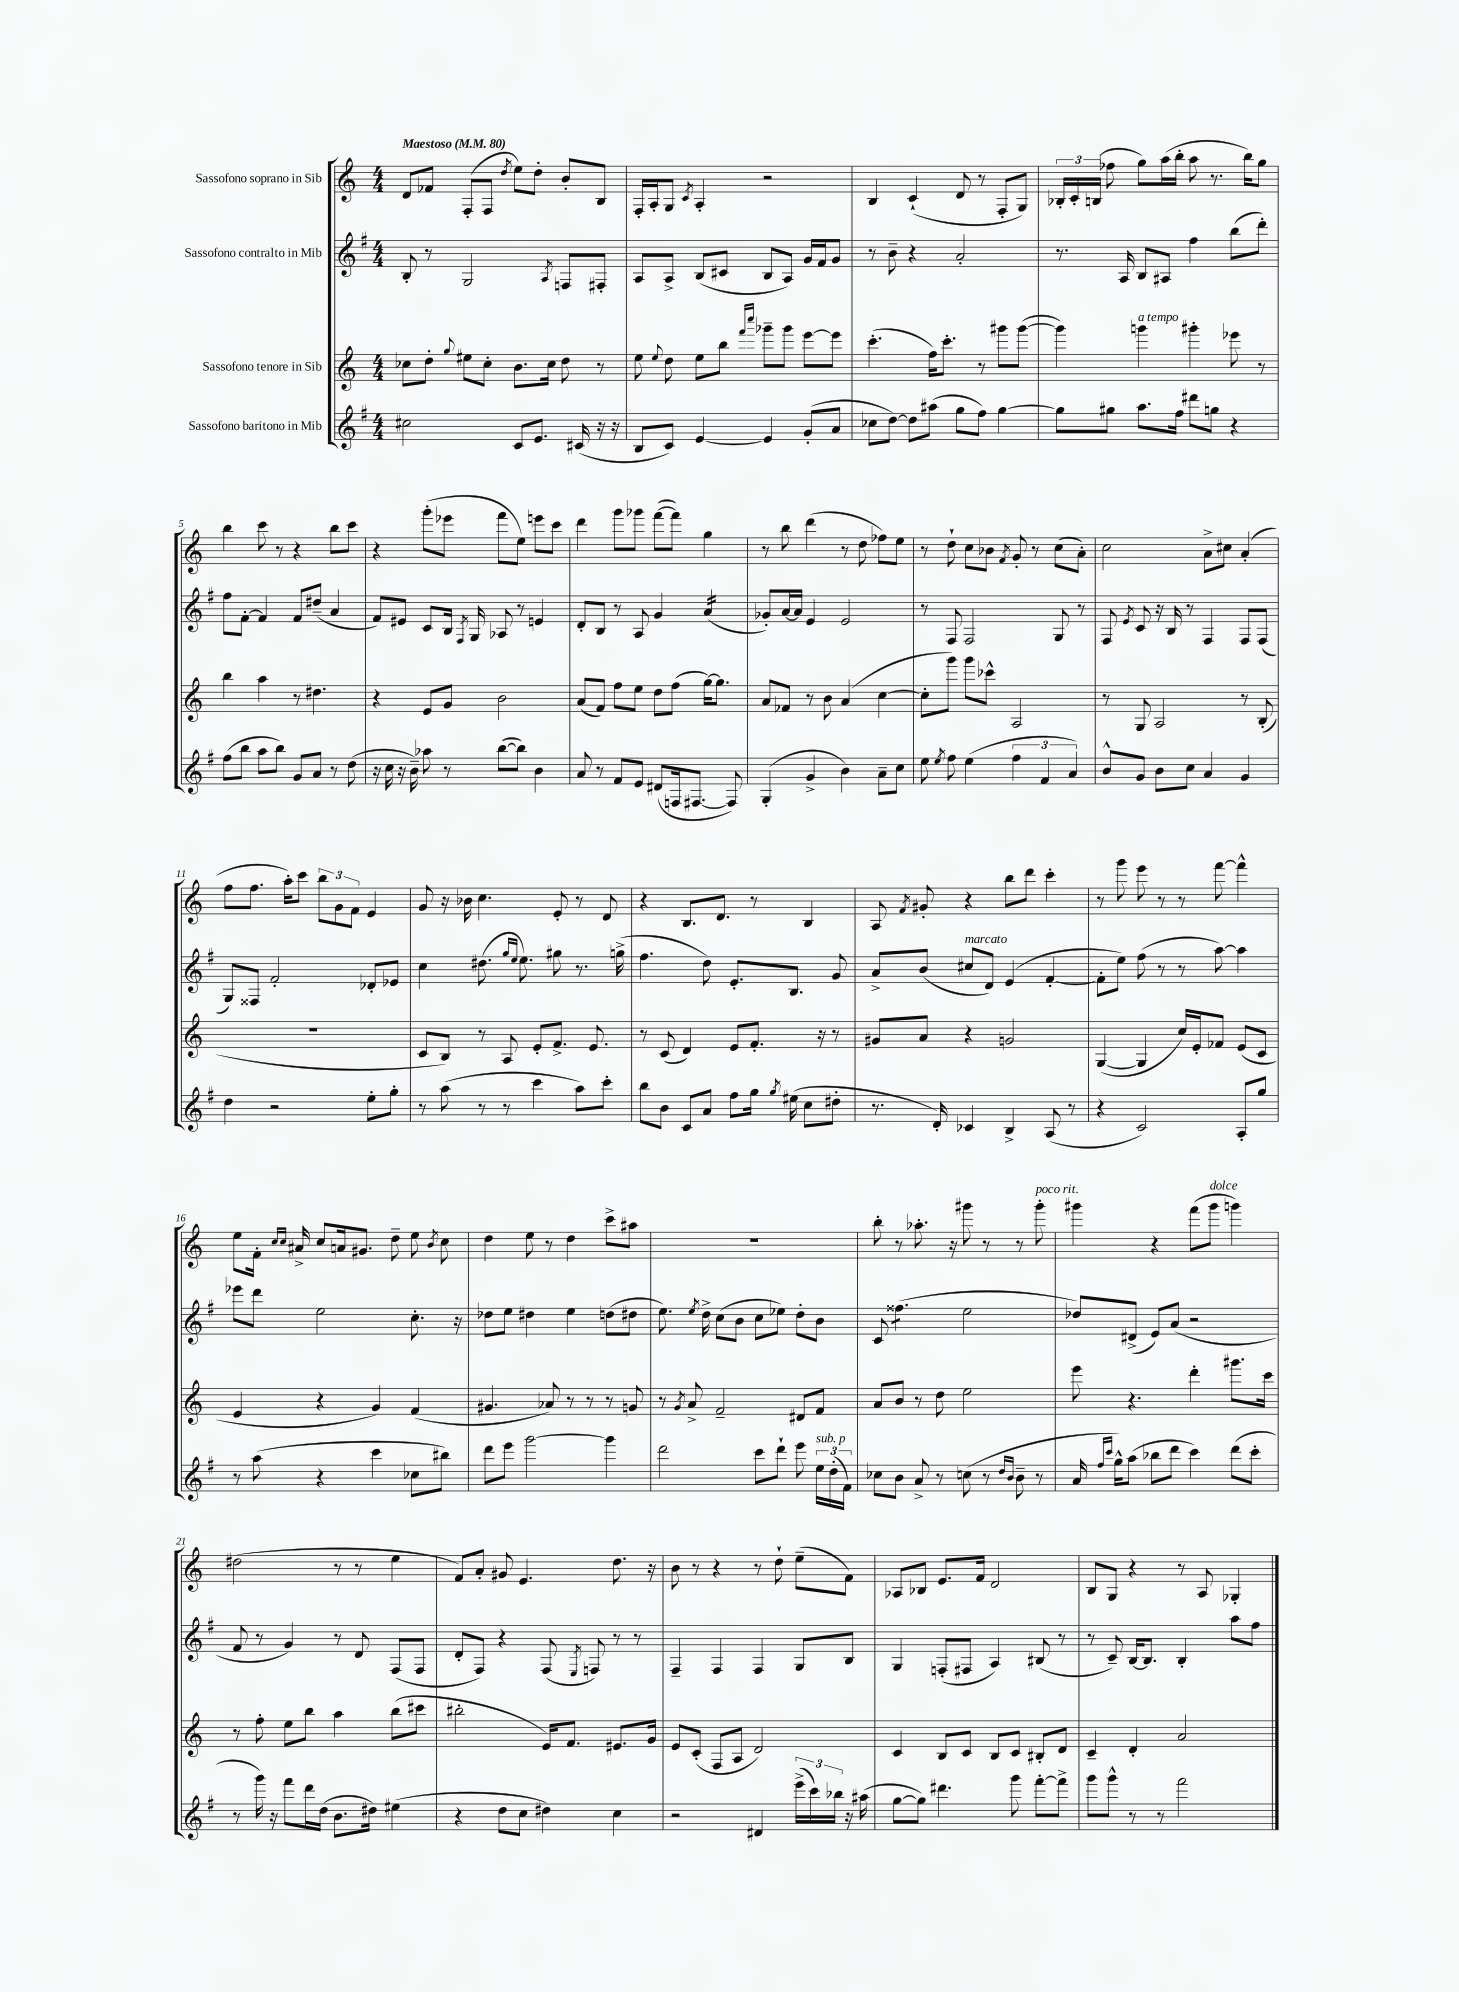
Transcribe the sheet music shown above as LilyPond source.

<<
\new StaffGroup <<
\new Staff = "s0" \with { instrumentName = "Sassofono soprano in Sib" } {
    \clef treble \key c \major \numericTimeSignature \time 4/4 \tempo "Maestoso" 4 = 80
    \autoBeamOff d'8[ fes'8] f8[-.( f8] \acciaccatura { d''8 } e''8[) d''8]-. b'8[-. b8] |
    f16[-. a16-. g8] \acciaccatura { c'8 } a4-. r2 |
    b4 c'4-!( d'8 r8 f8[-. g8]) |
    \tuplet 3/2 { bes16[-. c'16-. b16]( } fes''8 g''8[) a''16( b''16]-. a''8 r8. b''16[) g''8] |
    b''4 c'''8 r8 r4 b''8[ c'''8] |
    r4 g'''8[-.( ees'''8] f'''8[ e''8]) e'''8[ c'''8] |
    d'''4 g'''8[ ges'''8] f'''8[~( f'''8]) g''4 |
    r8 b''8 d'''4( r8 d''8 fes''8[) e''8] |
    r8 d''8-! c''8[ bes'8] \acciaccatura { f'8 } g'8-. r8 c''8[( a'8]-.) |
    c''2 a'8[-> cis''8] a'4-.( |
    f''8[ f''8.] a''16[-.) c'''8] \tuplet 3/2 { b''8[ g'8 f'8] } e'4 |
    g'8 r16 bes'16 c''4. e'8-. r8 d'8 |
    r4 b8.[ d'8.] r8 b4 |
    a8 \acciaccatura { f'8 } gis'8-. r4 b''8[ d'''8] c'''4-. |
    r8 g'''8 e'''8 r8 r8 f'''8~ f'''4-^ |
    e''8[ f'16]-. \grace { c''16[ c''16] } ais'16-> c''8[ a'16 gis'8.] d''8-- e''8 \acciaccatura { b'8 } c''8 |
    d''4 e''8 r8 d''4 c'''8[-> ais''8] |
    R1 |
    b''8-. r8 aes''8.-. r16 gis'''8 r8 r8 gis'''8-.^\markup { \italic "poco rit." } |
    gis'''4 r4 f'''8[( gis'''8]^\markup { \italic "dolce" } g'''4) |
    dis''2( r8 r8 e''4 |
    f'8[) a'8]-. gis'8 e'4. d''8. r16 |
    b'8 r8 r4 r8 d''8-! e''8[--( f'8]) |
    aes8[ bes8] e'8.[ f'16] d'2 |
    b8[ g8] r4 r8 a8 ges4-. \bar "|." |
}
\new Staff = "s1" \with { instrumentName = "Sassofono contralto in Mib" } {
    \clef treble \key g \major \numericTimeSignature \time 4/4
    \autoBeamOff b8-. r8 g2 \acciaccatura { a8 } f8[ fis8]-. |
    a8[ a8]-> b8[( cis'8] b8[ a8]) g'16[ fis'16 g'8] |
    r8 b'8-- r4 a'2-. |
    r8. a16 b8[ ais8] fis''4 b''8[( d'''8]-.) |
    fis''8[ fis'8]~-. fis'4 fis'8[ dis''8]--( a'4 |
    fis'8[) eis'8] c'8[ b16] \acciaccatura { fis8 } g16 aes8 r8 e'4 |
    d'8[-. b8] r8 a8 g'4 a'4:16( |
    ges'8[-.) a'16~ a'16] e'4 e'2 |
    r8 fis8 fis2 g8 r8 |
    fis8 \acciaccatura { e'8 } c'8 r16 b16 r8 fis4 fis8[ fis8]( |
    g8[) fisis8] fis'2-. des'8[-. ees'8] |
    c''4 dis''8.( \grace { g''16[ e''16] } e''8.) gis''8 r8. g''16->( |
    fis''4. d''8) e'8.[-. b8.] g'8 |
    a'8[-> b'8]( cis''8[^\markup { \italic "marcato" } d'8]) e'4( fis'4~-. |
    fis'8[-. e''8]) fis''8( r8 r8 a''8~) a''4 |
    ees'''8[ d'''8] e''2 c''8.-. r16 |
    des''8[ e''8] dis''4 e''4 d''8[( dis''8] |
    e''8.) \acciaccatura { e''8 } d''16-> c''8[( b'8] c''8[ ees''8]) d''8[-. b'8] |
    c'8 fisis''4.:8( e''2 |
    des''8[) dis'8]->( e'8[) a'8]( r2 |
    fis'8 r8 g'4) r8 d'8 fis8[( fis8] |
    d'8[-. fis8]) r4 fis8( \acciaccatura { e8 } f8) r8 r8 |
    fis4-- fis4 fis4 g8[ b8] |
    g4 f8[-.( fis8] a4) bis8( r8 |
    r8 c'8--) b16[~ b8.] b4-. a''8[ fis''8] \bar "|." |
}
\new Staff = "s2" \with { instrumentName = "Sassofono tenore in Sib" } {
    \clef treble \key c \major \numericTimeSignature \time 4/4
    \autoBeamOff ces''8[ d''8]-. \appoggiatura { g''8 } eis''8[ ces''8]-. b'8.[ ces''16] d''8 r8 |
    e''8 \appoggiatura { e''8 } d''8 e''8[ b''8] \grace { f'''16[ c''''16] } ges'''8[-- ges'''8] e'''8[~ e'''8] |
    c'''4.-.( f''16[) c'''8.]-. r8 gis'''8[ gis'''8]~( |
    gis'''4) g'''4^\markup { \italic "a tempo" } gis'''4-. ees'''8 r8 |
    b''4 a''4 r8 dis''4. |
    r4 e'8[ g'8] b'2 |
    a'8[( f'8]) f''8[ e''8] d''8[ f''8]( g''16[~) g''8.] |
    a'8[ fes'8] r8 b'8 a'4( c''4~ |
    c''8[-. g'''8]) g'''8[ ces'''8]-^ a2 |
    r8 g8 a2 r8 b8-.( |
    R1 |
    c'8[ b8]) r8 a8 e'8[-. f'8.]-> e'8. |
    r8 c'8( d'4) e'8[ f'8.]-. r16 r8 |
    gis'8[ a'8] r4 g'2 |
    g4~( g4 c''16[) e'16-. fes'8] e'8[( c'8] |
    e'4 r4 g'4) f'4( |
    gis'4. aes'8) r8 r8 r8 g'8 |
    r8 \acciaccatura { g'8 } a'8-> f'2-- dis'8[ f'8] |
    a'8[ b'8] r8 d''8 e''2 |
    e'''8 r4. d'''4-. gis'''8.[ c'''16] |
    r8 f''8-. e''8[ b''8] a''4 b''8[( cis'''8] |
    bis''2-. e'16[) f'8.] eis'8.[ g'16] |
    e'8[ c'8]-.( f8[ a8] d'2) |
    c'4 b8[ c'8] b8[ c'8] bis8[-. d'8] |
    c'4-- d'4-. a'2 \bar "|." |
}
\new Staff = "s3" \with { instrumentName = "Sassofono baritono in Mib" } {
    \clef treble \key g \major \numericTimeSignature \time 4/4
    \autoBeamOff cis''2 c'8[ e'8.] cis'16( r16 r16 |
    b8[ c'8]) e'4~ e'4 g'8[-.( a'8] |
    ces''8[ d''8]~) d''8[ ais''8]( g''8[ fis''8]) g''4~ |
    g''8[ gis''8] a''8.[ fis''16] dis'''8[ g''8] r4 |
    fis''8[( b''8] a''8[ b''8]) g'8[ a'8] r8 d''8( |
    r16 c''16 r16 b'16--) aes''8 r8 b''8[~( b''8]) b'4 |
    a'8 r8 fis'8[ e'8] dis'8[( f16 fis8.]~ fis8) |
    g4-.( g'4-> b'4) a'8[-- c''8] |
    e''8 \acciaccatura { e''8 } fis''8 e''4( \tuplet 3/2 { fis''4 fis'4 a'4) } |
    b'8[-^ g'8] b'8[ c''8] a'4 g'4 |
    d''4 r2 e''8[-. g''8]-. |
    r8 a''8( r8 r8 c'''4 a''8[) c'''8]-. |
    b''8[ b'8] c'8[ a'8] fis''8[ g''16] \acciaccatura { g''8 } eis''16( c''8[ dis''8]-. |
    r8. d'16-.) ces'4 b4-> a8( r8 |
    r4 c'2) a8[-. g''8] |
    r8 a''8( r4 c'''4 ces''8[ bis''8]) |
    d'''8[ e'''8] g'''2~ g'''4 |
    d'''2 c'''8[ d'''8]-! e'''8 \tuplet 3/2 { e''16[^\markup { \italic "sub. p" } d''16-.( fis'16]) } |
    ces''8[ b'8] a'8-> r8 c''8( r8 \grace { d''16[ b'16] } b'8-- r8 |
    a'16 \grace { fis''16[ c'''16] } g''16[-^) a''8]( bes''8[ d'''8] c'''4) d'''8[( c'''8]-. |
    r8 g'''16) r16 fis'''8[ d'''16 d''16]( b'8.[ dis''16]) eis''4( |
    r4 d''8[ c''8] dis''4) c''4 |
    r2 dis'4 \tuplet 3/2 { e'''16[->( c'''16) bes''16] } r16 ais''16( |
    g''8[~ g''8]) dis'''4. g'''8 fis'''8[~-. fis'''8]-> |
    g'''8[ g'''8]-^ r8 r8 fis'''2 \bar "|." |
}
>>
>>
